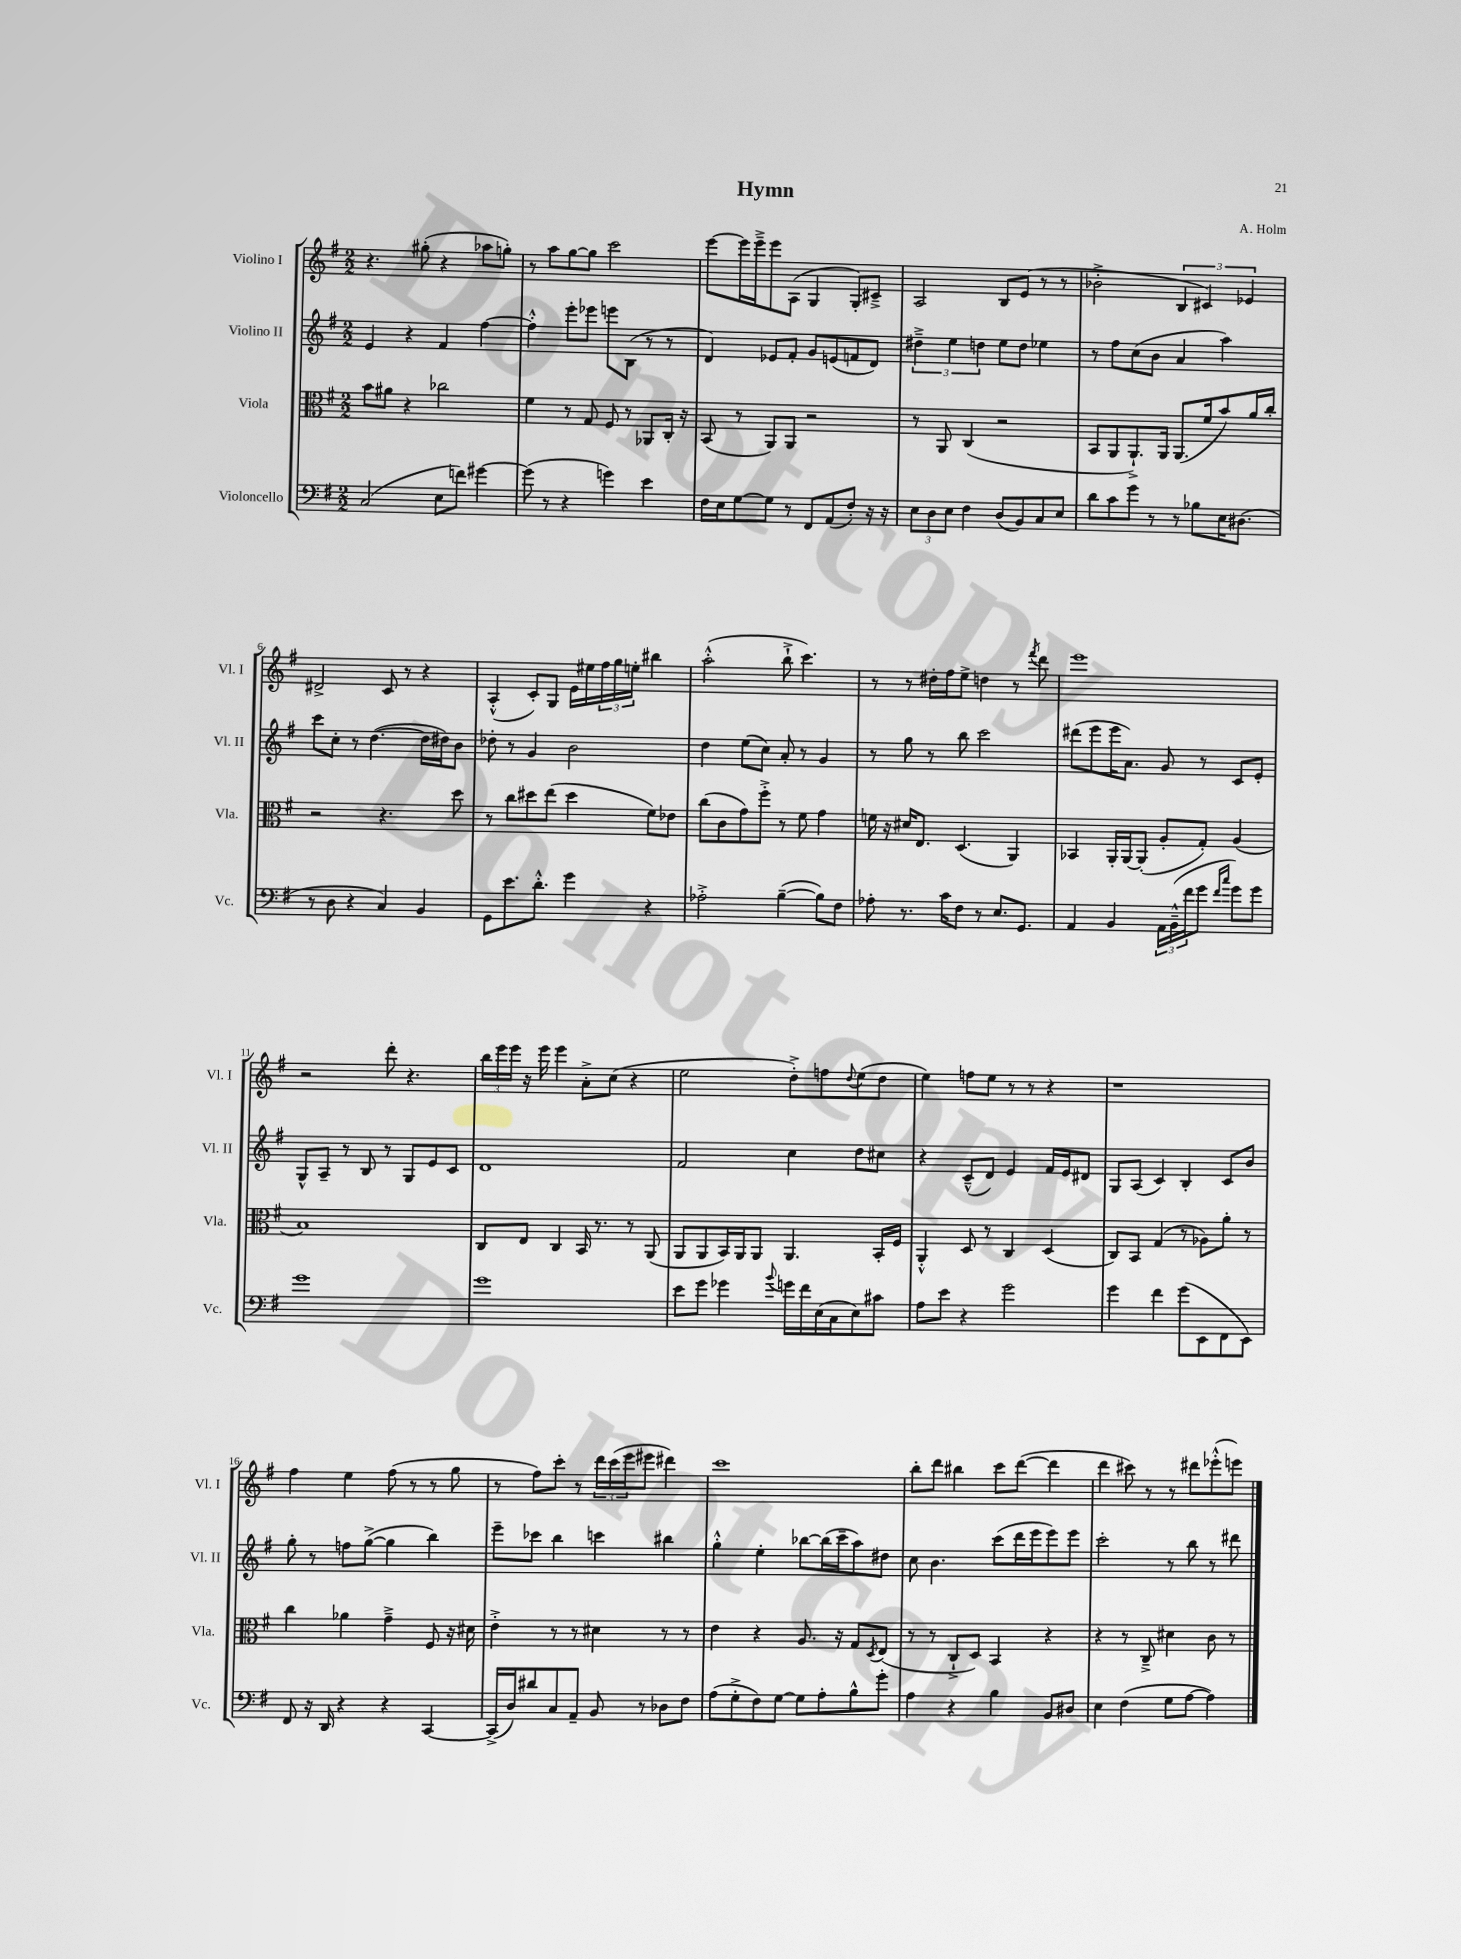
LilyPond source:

\header { title = "Hymn" composer = "A. Holm" }
<<
\new StaffGroup <<
\new Staff = "s0" \with { instrumentName = "Violino I" shortInstrumentName = "Vl. I" } {
    \clef treble \key g \major \numericTimeSignature \time 2/2
    r4. gis''8-.( r4 aes''8 g''8-.) |
    r8 a''8 g''8~ g''8 c'''2 |
    e'''8~ e'''16 e'''16---> e'''8 a8( g4 g8-.) cis'8---> |
    a2 b8 e'8( r8 r8 |
    bes'2-.-> \tuplet 3/2 { b4 cis'4) ees'4 } |
    dis'2-> c'8 r8 r4 |
    a4-.-^( c'8-.) g8 e'16 eis''16 \tuplet 3/2 { fis''16 g''16 e''16-. } bis''4 |
    a''2-.-^( b''8-!-> c'''4.) |
    r8 r8 dis''16-. fis''16 e''8-> d''4 r8 \acciaccatura { fis'''8 } d'''8 |
    e'''1 |
    r2 d'''8-. r4. |
    \tuplet 3/2 { b''16 e'''16 e'''16 } r16 e'''16 e'''4 a'8-.-> c''8( r4 |
    e''2 d''8-.->) f''8 \appoggiatura { d''8 } e''8( d''8 |
    e''4) f''8 e''8 r8 r8 r4 |
    r1 |
    fis''4 e''4 fis''8( r8 r8 g''8 |
    r8 fis''8) c'''8-. r8 \tuplet 3/2 { d'''16 c'''16( e'''16 } eis'''8 dis'''4) |
    c'''1 |
    b''8-. d'''8 bis''4 c'''8 d'''8~( d'''4 |
    d'''4 cis'''8) r8 r8 dis'''8 ees'''8-.-^( e'''8) \bar "|." |
}
\new Staff = "s1" \with { instrumentName = "Violino II" shortInstrumentName = "Vl. II" } {
    \clef treble \key g \major \numericTimeSignature \time 2/2
    e'4 r4 fis'4 fis''4~ |
    fis''4-.-^ e'''8-. ees'''8 e'''8 b8( r8 r8 |
    d'4) ees'8 fis'8-. g'8 e'8( f'8 d'8) |
    \tuplet 3/2 { dis''4---> e''4 d''4 } e''8 d''8 ees''4 |
    r8 fis''8 c''8( b'8 a'4 a''4) |
    c'''8 c''8-. r8 d''4.~( d''16 dis''16) b'8 |
    des''8-. r8 g'4 b'2 |
    d''4 e''8( c''8) a'8-. r8 g'4 |
    r8 g''8 r8 b''8 c'''2 |
    dis'''8( e'''8 e'''16 a'8.) g'8 r8 c'8 e'8-. |
    g8-^ a8-- r8 b8 r8 g8 e'8 c'8 |
    d'1 |
    fis'2 c''4 d''8 cis''8 |
    r4 c'8---^( d'8) e'4 fis'16 e'16 dis'8 |
    g8 a8( c'4) b4-. c'8 b'8 |
    g''8-. r8 f''8 g''8~->( g''4 b''4) |
    e'''8-- ces'''8 b''4 c'''4 bis''4 |
    g''4-.-^ e''4-. bes''8~ bes''16( c'''16-- a''8) dis''8 |
    c''8 b'4. c'''8( d'''16 e'''16 e'''8) e'''8 |
    c'''2-. r8 b''8 r8 dis'''8 \bar "|." |
}
\new Staff = "s2" \with { instrumentName = "Viola" shortInstrumentName = "Vla." } {
    \clef alto \key g \major \numericTimeSignature \time 2/2
    b'8 ais'8 r4 ces''2 |
    fis'4 r8 g8 fis8 r8 aes,8 c16-. r16 |
    b,8( r8 a,8) a,8 r2 |
    r8 a,8 c4( r2 |
    b,8 a,8 a,8.-!->) a,16 a,8.( fis'16 b'8) a'16 c''16-. |
    r2 r4. d''8 |
    r8 c''8 dis''8 e''8( dis''4 fis'8) ees'8 |
    c''8( c'8 g'8) fis''8-.-> r8 fis'8 g'4 |
    f'16 r16 dis'16 e8. d4.( a,4) |
    bes,4 a,16-. a,16~ a,8-.( a8-. g8-.) a4( |
    b1) |
    c8 e8 c4 b,16 r8. r8 a,8( |
    a,8 a,8 b,16) a,16 a,8 a,4. b,16-. fis16 |
    a,4-.-^ d8 r8 c4 d4( |
    c8) b,8 g4( r8 aes8) a'8-. r8 |
    c''4 aes'4 g'4---> fis8 r16 dis'16 |
    e'4-.-> r8 r8 dis'4 r8 r8 |
    e'4 r4 a8. r16 g8 \acciaccatura { d8 } e8( |
    r8 r8 c8-!-> d8) b,4 r4 |
    r4 r8 c8---> dis'4 c'8 r8 \bar "|." |
}
\new Staff = "s3" \with { instrumentName = "Violoncello" shortInstrumentName = "Vc." } {
    \clef bass \key g \major \numericTimeSignature \time 2/2
    c2( e8 f'8) gis'4~ |
    gis'8( r8 r4 g'4) e'4 |
    fis16 e16 g8~ g8 r8 fis,8 a,8( fis8-.) r16 r16 |
    \tuplet 3/2 { e8 d8 e8 } fis4 d8( b,8) c8 e8 |
    d'8 c'8 g'8 r8 r8 bes8 e16 dis8.( |
    r8 d8 r4 c4) b,4 |
    g,8 e'8. d'8.-.-^ g'4 r4 |
    aes2-.-> b4~--( b8) fis8 |
    aes8-. r8. c'16 fis8 r8 e8. g,8. |
    a,4 b,4 \tuplet 3/2 { a,16 b,16---^( fis'16 } g'8 \grace { fis'16 c''16 } g'8) g'8 |
    g'1 |
    g'1 |
    e'8 g'8 ges'4 \appoggiatura { b'8 } g'16 fis'16 e16( c16 e8) cis'8 |
    a8 e'8 r4 g'2 |
    g'4 fis'4 g'8( e,8 fis,8 e,8) |
    fis,8 r16 d,16 r4 r4 c,4~ |
    c,16->( d16) dis'8 c8 a,8-- b,8 r8 des8 fis8 |
    a8( g8-.-> fis8) g8~ g8 a8-. b8-^ g'8-. |
    a4 r4 b4 b,8 dis8 |
    e4 fis4( g8 a8~ a4) \bar "|." |
}
>>
>>
